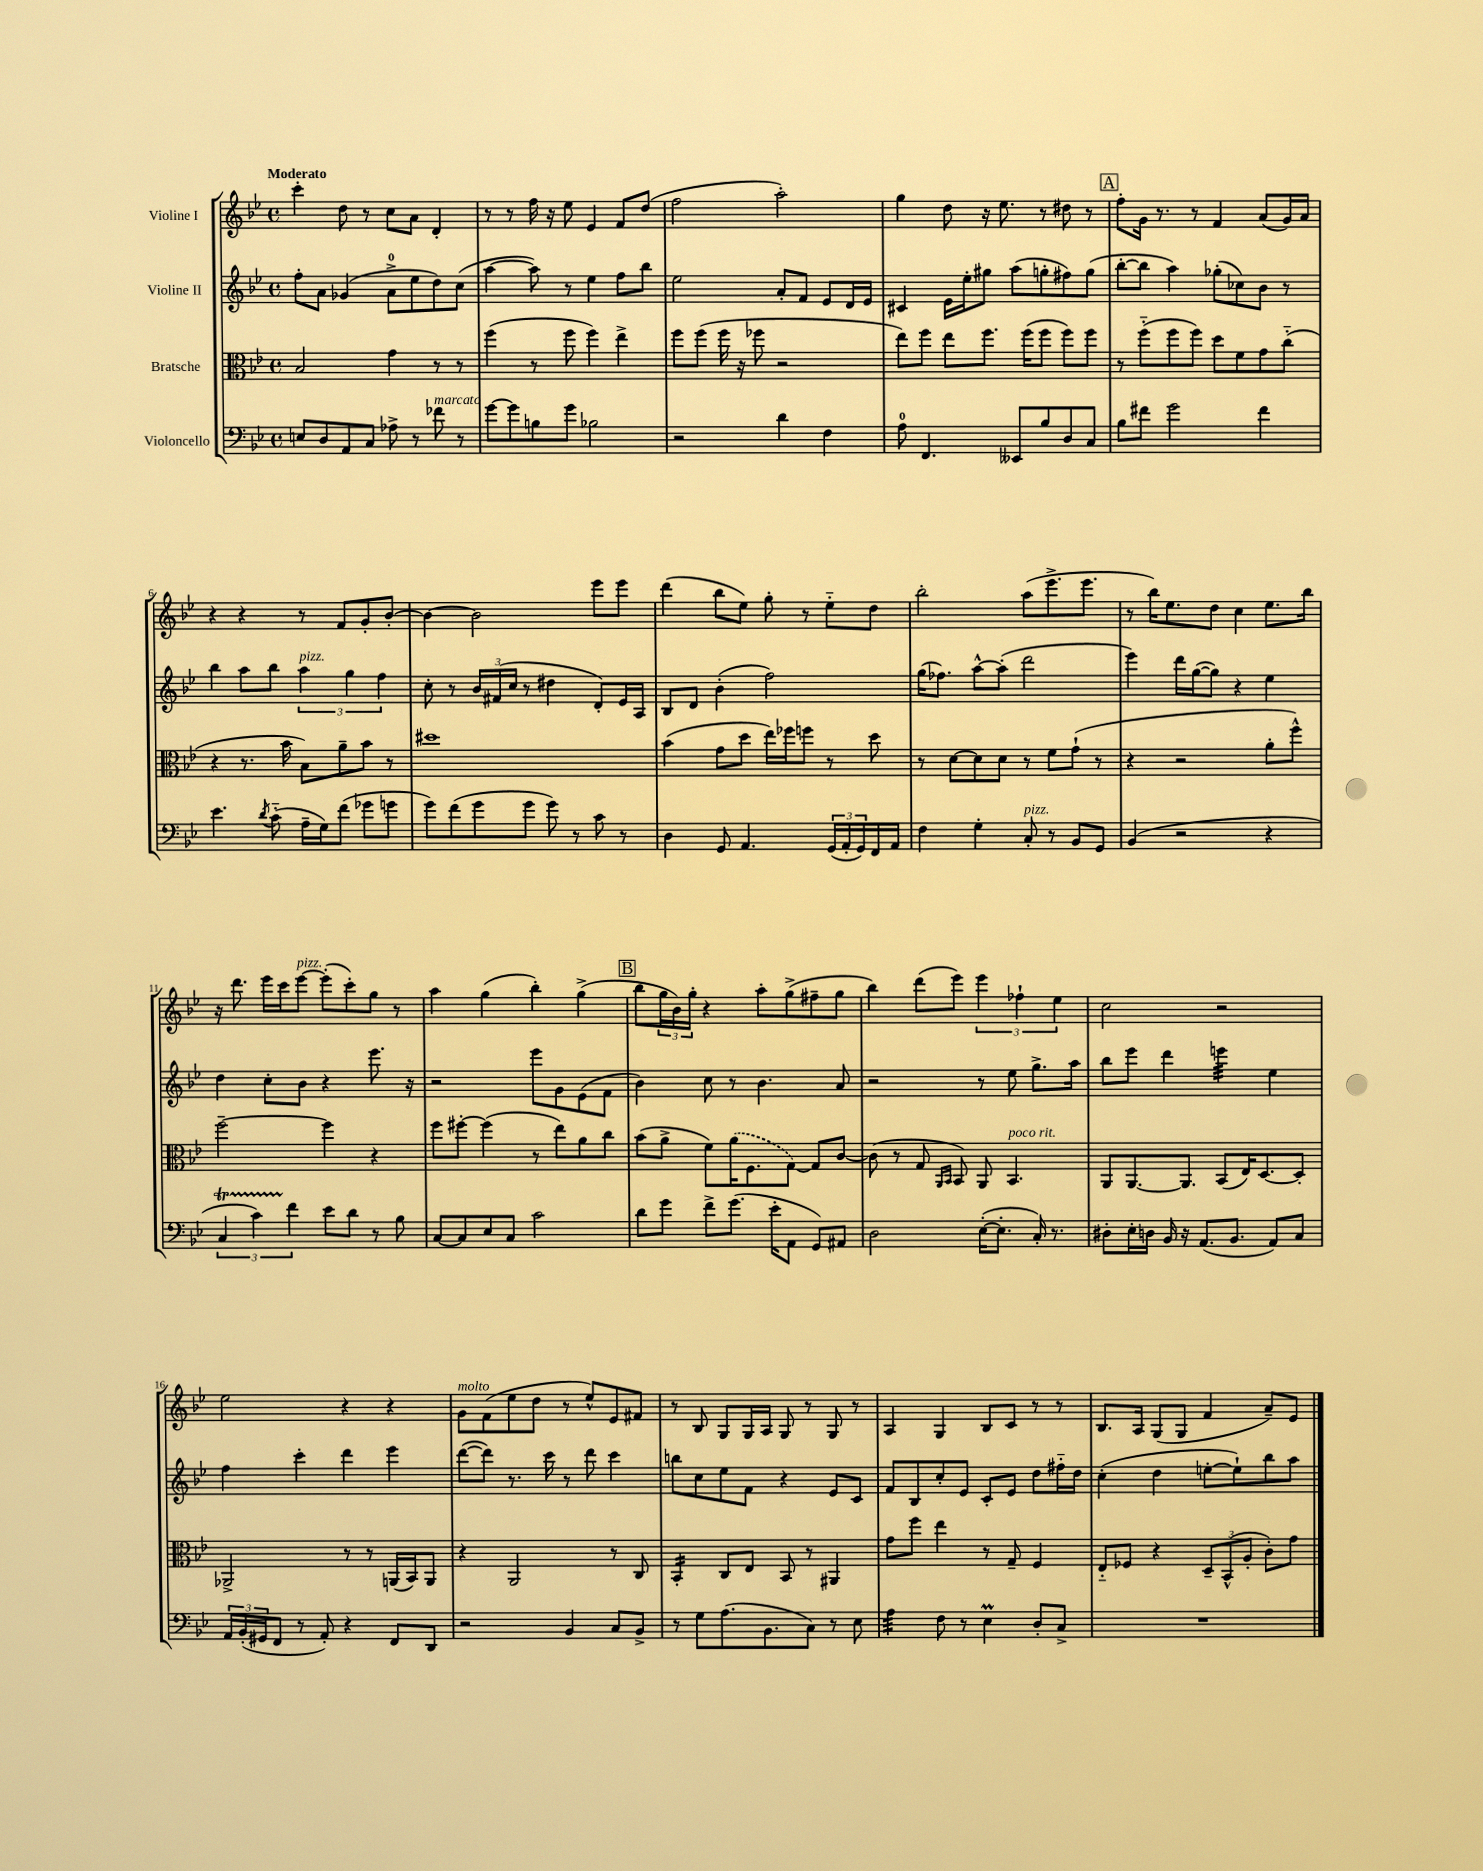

**kern	**kern	**kern	**kern
*staff4	*staff3	*staff2	*staff1
*clefF4	*clefC3	*clefG2	*clefG2
*k[b-e-]	*k[b-e-]	*k[b-e-]	*k[b-e-]
*M4/4	*M4/4	*M4/4	*M4/4
*met(c)	*met(c)	*met(c)	*met(c)
8E	2B-	8ff'	4ccc'
8D	.	8a	.
8AA	.	(4g-	8dd
8C	.	.	8r
8A-^	4g	8a^	8cc
8r	.	8ee-	8a
8f-	8r	8dd)	4d'
8r	8r	(8cc	.
=	=	=	=
[8g	(4ff	[4aa	8r
8g]	.	.	8r
8B	8r	8aa])	16ff
.	.	.	16r
8g	8ff	8r	8ee-
2B-	4ff)	4ee-	4e-
.	4ee-^	8ff	8f
.	.	8bb-	(8dd
=	=	=	=
2r	8ff	2ee-	2ff
.	(8ff	.	.
.	16ff	.	.
.	16r	.	.
.	8ff-	.	.
4d	2r	8a'	2aa')
.	.	8f	.
4F	.	8e-	.
.	.	16d	.
.	.	16e-	.
=	=	=	=
8A	8ee-)	4c#	4gg
4.FF	8ff	.	.
.	8ee-	16e-	8dd
.	.	16ee-'	.
.	8.ff	8gg#	16r
.	.	.	8.ee-
8EE--	.	(8aa	.
.	(16ff	.	.
8B-	8ff	8gg'	8r
8D	8ff)	8ff#)	8dd#
8C	8ff	(8gg	8r
=	=	=	=
8B-	8r	[8bb-'	8ff'
8f#	(8ff'~	8bb-]	16g
.	.	.	8.r
2g	8ff	4aa)	.
.	8ff)	.	8r
.	8dd	(8gg-'	4f
.	8f	8cc-)	.
4f#	8g	8b-	(8a
.	(8cc'~	8r	16g)
.	.	.	16a
=	=	=	=
4.e-	4r	4bb-	4r
.	8.r	8aa	4r
8qd	.	.	.
(8c'~	.	8bb-	.
.	16b-	.	.
16A~	8B-)	6aa	8r
16G)	.	.	.
(8f	8a~	.	8f
.	.	6gg	.
8g-	8b-	.	8g'
.	.	6ff	.
8g	8r	.	[8b-'
=	=	=	=
8g)	1dd#	8cc'	4b-_
(8f	.	8r	.
8g	.	24b-	2b-]
.	.	(24f#	.
.	.	24cc	.
8g	.	8r	.
8g)	.	4dd#	.
8r	.	.	.
8c	.	8d')	8eee-
8r	.	16e-	8eee-
.	.	16A	.
=	=	=	=
4D	(4b-	8B-	(4ddd
.	.	8d	.
8GG	8g	(4b-'	8bb-
4.AA	8dd	.	8ee-)
.	16ee-)	2ff)	8gg'
.	16ff-	.	.
.	8ff	.	8r
(24GG	8r	.	8ee-'~
24AA'	.	.	.
24GG)	.	.	.
16FF	8dd	.	8dd
16AA	.	.	.
=	=	=	=
4F	8r	(16gg	2bb-'
.	.	8.ff-)	.
.	[8d	.	.
4G'	8d]	[8aa^^	.
.	8d	(8aa']	.
8C'	8r	2ddd	(8aa
8r	8f	.	8.eee-^
8BB-	(8g`	.	.
.	.	.	8.eee-
8GG	8r	.	.
=	=	=	=
(4BB-	4r	4eee-)	8r
.	.	.	16bb-)
.	.	.	8.ee-
2r	2r	16ddd	.
.	.	([16gg	.
.	.	8gg])	8dd
.	.	4r	4cc
4r	8a'	4ee-	8.ee-
.	8ff^^)	.	.
.	.	.	16bb-
=	=	=	=
6C	[2ff~	4dd	16r
.	.	.	8.ddd
6c)	.	.	.
.	.	8cc'	16eee-
.	.	.	16ccc
6f	.	.	.
.	.	8b-	[8eee-
8e-	4ff]	4r	(8eee-']
8d	.	.	8ccc')
8r	4r	8.eee-	8gg
8B-	.	.	8r
.	.	16r	.
=	=	=	=
[8C	8ff	2r	4aa
8C]	[8ff#'	.	.
8E-	(4ff#]	.	(4gg
8C	.	.	.
2c	8r	8eee-	4bb-')
.	8ee-)	8g	.
.	8a	(8e-	(4gg^
.	8cc	8f	.
=	=	=	=
8d	(8b-	4b-)	8bb-
8g	8a^	.	24gg
.	.	.	24b-)
.	.	.	24gg'
8f^	8f)	8cc	4r
(8.g	(16a	8r	.
.	8.F	.	.
.	.	4.b-	8aa'
16e-'	.	.	.
8AA	[8G)	.	(8gg^
8GG)	8G]	.	8ff#~
8AA#	[8c	8a	8gg
=	=	=	=
2D	(8c]	2r	4bb-)
.	8r	.	.
.	8G	.	(8ddd
.	16qqAA	.	.
.	16qqBB-	.	.
.	8BB-)	.	8eee-)
([16E-'	8AA	8r	6eee-
8.E-']	.	.	.
.	4.BB-	8ee-	.
.	.	.	6ff-`
16C')	.	8.gg^	.
8.r	.	.	.
.	.	.	6ee-
.	.	16aa	.
=	=	=	=
8D#'	8AA	8bb-	2cc
16E-'	[8.AA	8eee-	.
16D	.	.	.
16BB-	.	4ddd	.
16r	8.AA]	.	.
(8.AA	.	.	.
.	(8BB-	4eee	2r
8.BB-	.	.	.
.	16E-)	.	.
.	[8.D	.	.
8AA)	.	4ee-	.
8C	8D']	.	.
=	=	=	=
24AA	2AA-^	4ff	2ee-
(24BB-'	.	.	.
24GG#	.	.	.
8FF	.	.	.
8r	.	4ccc'	.
8AA')	.	.	.
4r	8r	4ddd	4r
.	8r	.	.
8FF	(16AA	4eee-	4r
.	16BB-)	.	.
8DD	8AA	.	.
=	=	=	=
2r	4r	([8ddd	8g
.	.	8ddd])	(8f
.	2AA	8.r	8ee-
.	.	.	8dd
.	.	16ccc	.
4BB-	.	8r	8r
.	.	8ddd	8ee-^^)
8C	8r	4ccc	8e-
8BB-^	8C	.	8f#
=	=	=	=
8r	4BB-'	8bb	8r
8G	.	8cc	8B-
(8.A	8C	8ee-	8G
.	8E-	8f	16G
8.BB-	.	.	16A
.	8BB-	4r	8G
8C)	8r	.	8r
8r	4AA#	8e-	8G
8E-	.	8c	8r
=	=	=	=
4A	8g	8f	4A
.	8ff	8B-	.
8F	4ee-	8cc'	4G
8r	.	8e-	.
4E-	8r	8c'	8B-
.	8G~	8e-	8c
8D'	4F	8dd	8r
8C^	.	16ff#'~	8r
.	.	16dd	.
=	=	=	=
1r	8E-'~	(4cc'	8.B-
.	8F-	.	.
.	.	.	16A
.	4r	4dd	(8G
.	.	.	8G
.	12D~	[8ee'	4f
.	(12BB-^^	.	.
.	.	8ee`])	.
.	12A'	.	.
.	8c')	8bb-	8a~)
.	8g	8aa	8e-
==	==	==	==
*-	*-	*-	*-
